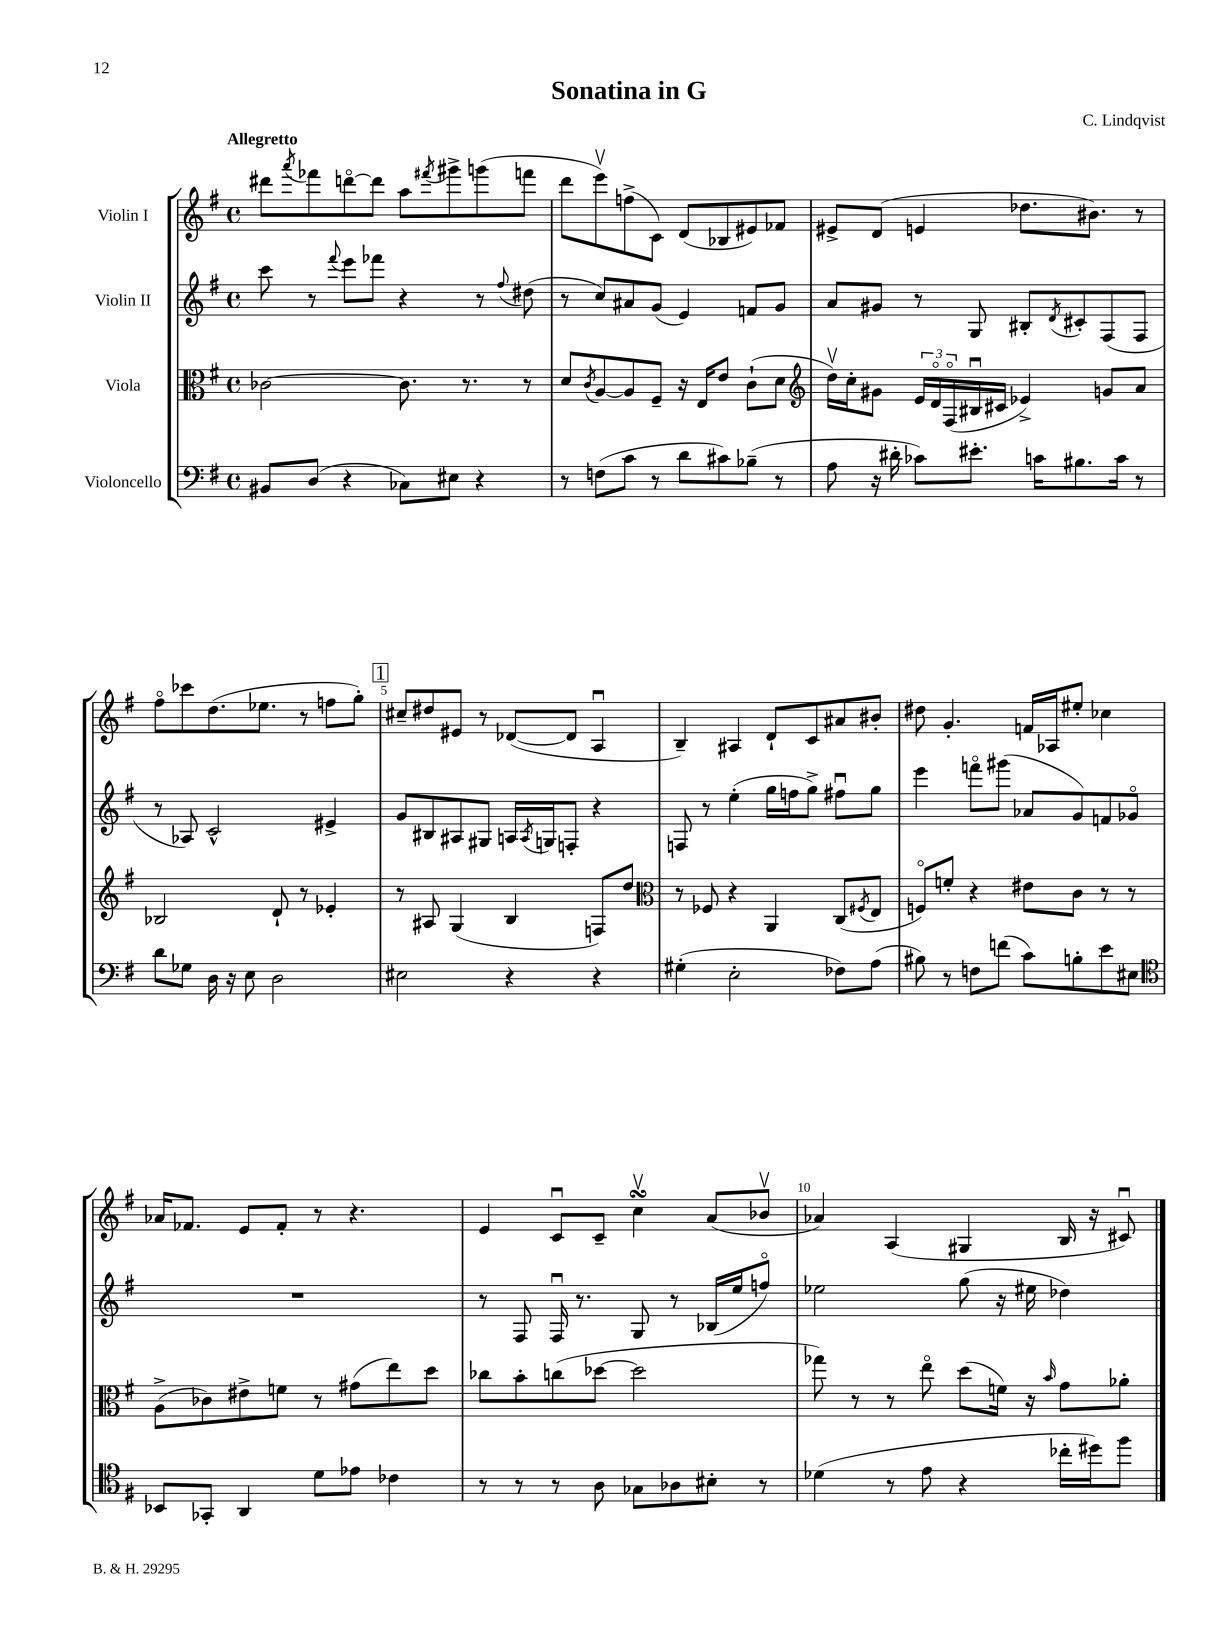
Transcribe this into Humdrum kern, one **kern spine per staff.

**kern	**kern	**kern	**kern
*staff4	*staff3	*staff2	*staff1
*clefF4	*clefC3	*clefG2	*clefG2
*k[f#]	*k[f#]	*k[f#]	*k[f#]
*M4/4	*M4/4	*M4/4	*M4/4
*met(c)	*met(c)	*met(c)	*met(c)
8BB#/L	[2c-\	8ccc\	8ddd#\L
.	.	.	8qaaa/
(8D/J	.	8r	8fff-\
.	.	8qqfff#/	.
4r	.	8eee\L	[8dddo\
.	.	8fff-\J	8ddd\]J
8C-\L)	8.c-\]	4r	8aa\L
.	.	.	8qfff#/
8E#\J	.	.	8ggg#^\
.	8.r	.	.
4r	.	8r	(8ggg\
.	.	8qqff#/	.
.	8r	(8dd#\	8fff\J
=	=	=	=
8r	8d/L	8r	8ddd\L
.	8qc/	.	.
(8F\L	[8A/	8cc/L)	8eeev\)
8c\J	8A/]	8a#/	(8ff^\
8r	8F#~/J	(8g/J	8c\J)
8d\L	16r	4e/)	(8d/L
.	16E/LK	.	.
8c#\)	8e/J	.	8B-/
(8B-~\J	(8c`\L	8f/L	8e#/)
8r	8d\J	8g/J	8f-/J
=	=	=	=
*	*clefG2	*	*
8A\	16ddv\LL)	8a/L	8e#^/L
.	16cc'\J	.	.
16r	8g#\J	8g#/J	(8d/J
16d#'\	.	.	.
8c-\L)	24e/LL	8r	4e/
.	24do/	.	.
.	(24F#o/	.	.
8.e#'\J	16B#u/	8G/	.
.	16c#/JJ	.	.
.	4e-^/)	8B#'/L	8.dd-\L
16c\LK	.	.	.
.	.	8qd/	.
8.B#\	.	8c#'/	.
.	.	.	8.b#\J)
.	8g/L	(8F#/	.
16c\Jk	.	.	.
8r	8a/J	8F#/J	8r
=	=	=	=
8d\L	2B-/	8r	8ff#o\L
8G-\J	.	8A-/)	8ccc-\
16D\	.	2c^^/	(8.dd\
16r	.	.	.
8E\	.	.	.
.	.	.	8.ee-\J
2D\	8d`/	.	.
.	8r	.	8r
.	4e-'/	4e#^/	8ff\L
.	.	.	8gg'\J)
=	=	=	=
2E#\	8r	8g/L	8cc#~/L
.	8A#/	8B#/	8dd#/
.	(4G/	8A#/	8e#/J
.	.	8G#/J	8r
4r	4B/	16A/LL	([8d-/L
.	.	8qA/	.
.	.	16G/J	.
.	.	8F'/J	8d-/]J
4r	8F/L)	4r	4Au/
.	8dd/J	.	.
=	=	=	=
*	*clefC3	*	*
(4G#'\	8r	8F/	4B~/)
.	8F-/	8r	.
2E'\	4r	(4ee'\	4A#/
.	4AA/	16gg\LL	8d`/L
.	.	16ff\J	.
.	.	8gg^\J)	8c/
8F-\L)	(8C/L	8ff#u\L	8a#/
.	8qF#/	.	.
(8A\J	8E/J	8gg\J	8b#'/J
=	=	=	=
8B#\)	8Fo/L)	4eee\	8dd#\
8r	8f'/J	.	4.g'/
8F\L	4r	8fffo\L	.
(8f\J	.	(8ggg#\J	.
8c\L)	8e#\L	8a-/L	16f/LL
.	.	.	16A-/J
8B'\	8c\J	8g/)	8ee#'/J
8e\	8r	8f/	4cc-\
8E#\J	8r	8g-o/J	.
=	=	=	=
*clefC4	*	*	*
8BB-/L	(8A^\L	1r	16a-/LK
.	.	.	8.f-/J
8GG-'/J	8c-\)	.	.
4AA/	8e#^\	.	8e/L
.	8f\J	.	8f-'/J
8d\L	8r	.	8r
8e-\J	(8g#\L	.	4.r
4c-\	8ee\)	.	.
.	8dd\J	.	.
=	=	=	=
8r	8cc-\L	8r	4e/
8r	8b'\	8F#/	.
8r	(8cc\	16F#u/	8cu/L
.	.	8.r	.
8A\	[8dd-\J	.	8c~/J
8G-\L	2dd-\]	8G/	4ccv\
8A-\	.	8r	.
8B#'\J	.	(16B-/LL	(8a/L
.	.	16ee/J	.
8r	.	8ffo/J)	8b-v/J
=	=	=	=
(4d-\	8gg-\)	2ee-\	4a-/)
.	8r	.	.
8r	8r	.	(4A/
8e\	8eeo\	.	.
4r	(8dd\L	(8gg\	4G#/
.	16f\Jk)	16r	.
.	16r	16ee#\	.
.	16qqb/	.	.
16cc-'\LL	8g\L	4dd-\)	16B/
16dd#\J)	.	.	16r
8ff#\J	8a-'\J	.	8c#u/)
==	==	==	==
*-	*-	*-	*-
